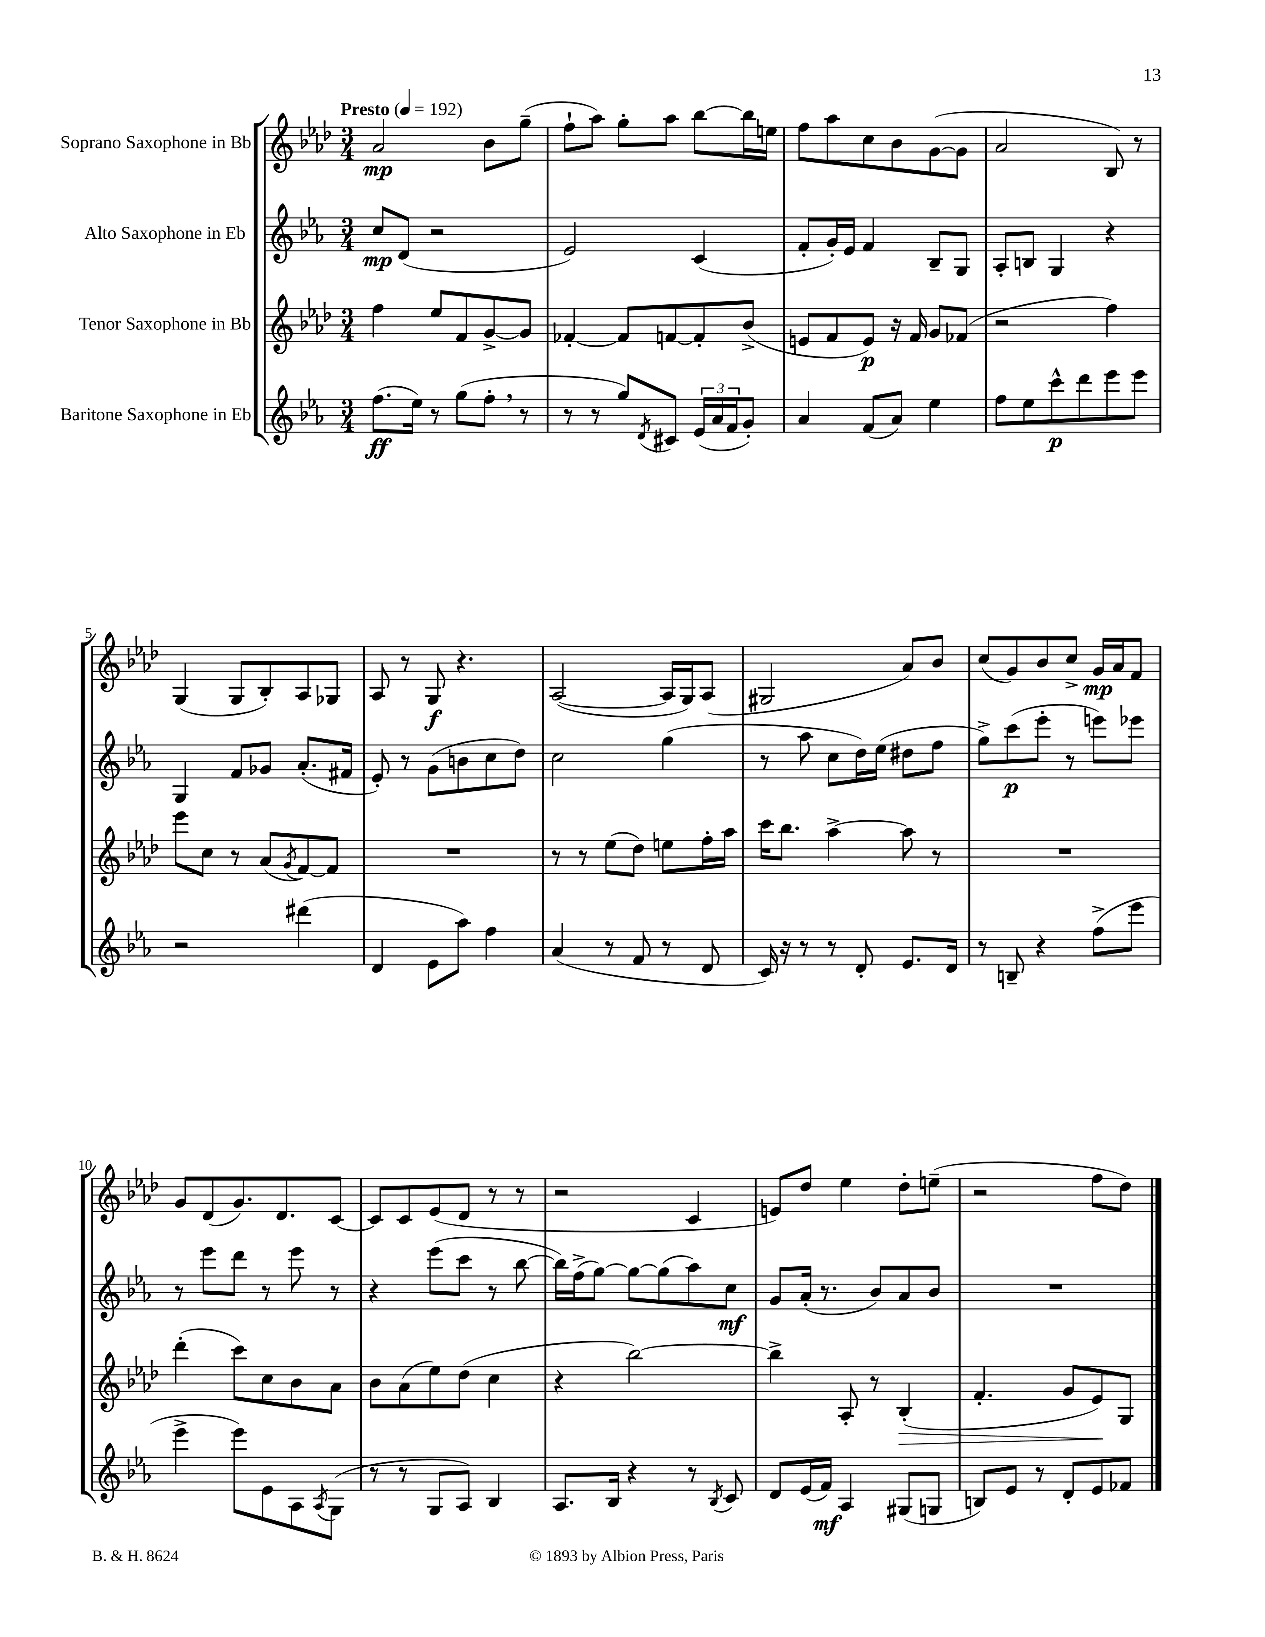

**kern	**dynam	**kern	**dynam	**kern	**dynam	**kern	**dynam
*part4	*part4	*part3	*part3	*part2	*part2	*part1	*part1
*staff4	*staff4	*staff3	*staff3	*staff2	*staff2	*staff1	*staff1
*I"Baritone Saxophone in Eb	*	*I"Tenor Saxophone in Bb	*	*I"Alto Saxophone in Eb	*	*I"Soprano Saxophone in Bb	*
*clefG2	*	*clefG2	*	*clefG2	*	*clefG2	*
*k[b-e-a-]	*	*k[b-e-a-d-]	*	*k[b-e-a-]	*	*k[b-e-a-d-]	*
*M3/4	*	*M3/4	*	*M3/4	*	*M3/4	*
*MM192	*	*MM192	*	*MM192	*	*MM192	*
=1	=1	=1	=1	=1	=1	=1	=1
!	!	!	!	!	!	!LO:TX:a:B:t=Presto	!
(8.ff\L	ff	4ff\	.	8cc/L	mp	2a-/	mp
.	.	.	.	(8d/J	.	.	.
16ee-\Jk)	.	.	.	.	.	.	.
8r	.	8ee-/L	.	2r	.	.	.
(8gg\L	.	8f/	.	.	.	.	.
8ff',\J	.	[8g^/	.	.	.	8b-\L	.
8r	.	8g/J]	.	.	.	(8gg~\J	.
=2	=2	=2	=2	=2	=2	=2	=2
8r	.	[4f-X'/	.	2e-/)	.	8ff`\L	.
8r	.	.	.	.	.	8aa-\J)	.
8gg/L)	.	8f-/L]	.	.	.	8gg'\L	.
8qd/	.	.	.	.	.	.	.
8c#X/J	.	[8fn/	.	.	.	8aa-\J	.
(24e-/LL	.	8f'/]	.	(4c/	.	[8bb-\L	.
24a-/	.	.	.	.	.	.	.
24f/J	.	.	.	.	.	.	.
8g'/J)	.	(8b-^/J	.	.	.	16bb-\L]	.
.	.	.	.	.	.	16een\JJ	.
=3	=3	=3	=3	=3	=3	=3	=3
4a-/	.	8en/L	.	8f'/L	.	8ff\L	.
.	.	8f/	.	16g'/L)	.	8aa-\	.
.	.	.	.	16e-/JJ	.	.	.
(8f/L	.	8e/J)	p	4f/	.	8cc\	.
8a-/J)	.	16r	.	.	.	8b-\	.
.	.	16f/	.	.	.	.	.
4ee-\	.	8g/L	.	8B-~/L	.	([8g\	.
.	.	(8f-X/J	.	8G/J	.	8g\J]	.
=4	=4	=4	=4	=4	=4	=4	=4
8ff\L	.	2r	.	8A-'/L	.	2a-/	.
8ee-\	.	.	.	8Bn/J	.	.	.
8ccc^^\	p	.	.	4G/	.	.	.
8ddd\	.	.	.	.	.	.	.
8eee-\	.	4ff\)	.	4r	.	8B-/)	.
8eee-\J	.	.	.	.	.	8r	.
!!LO:LB:g=z
=5	=5	=5	=5	=5	=5	=5	=5
2r	.	8eee-\L	.	4G/	.	(4G/	.
.	.	8cc\J	.	.	.	.	.
.	.	8r	.	8f/L	.	8G/L	.
.	.	(8a-/L	.	8g-X/J	.	8B-'/)	.
.	.	8qg/	.	.	.	.	.
(4ddd#X\	.	[8f/)	.	(8.a-'/L	.	8A-/	.
.	.	8f/J]	.	.	.	8G-X/J	.
.	.	.	.	16f#X/Jk	.	.	.
=6	=6	=6	=6	=6	=6	=6	=6
4d/	.	2.r	.	8e-'/)	.	8A-/	.
.	.	.	.	8r	.	8r	.
8e-\L	.	.	.	(8g\L	.	8G/	f
8aa-\J)	.	.	.	8bn\	.	4.r	.
4ff\	.	.	.	8cc\	.	.	.
.	.	.	.	8dd\J)	.	.	.
=7	=7	=7	=7	=7	=7	=7	=7
(4a-/	.	8r	.	2cc\	.	([2A-/	.
.	.	8r	.	.	.	.	.
8r	.	(8ee-\L	.	.	.	.	.
8f/	.	8dd-\J)	.	.	.	.	.
8r	.	8een\L	.	(4gg\	.	16A-/LL]	.
.	.	.	.	.	.	16G/J)	.
8d/	.	16ff'\L	.	.	.	(8A-/J	.
.	.	16aa-\JJ	.	.	.	.	.
=8	=8	=8	=8	=8	=8	=8	=8
16c/)	.	16ccc\KL	.	8r	.	2G#X/	.
16r	.	8.bb-\J	.	.	.	.	.
8r	.	.	.	8aa-\	.	.	.
8r	.	[4aa-^\	.	8cc\L	.	.	.
8d'/	.	.	.	16dd\L)	.	.	.
.	.	.	.	(16ee-\JJ	.	.	.
8.e-/L	.	8aa-\]	.	8dd#X\L	.	8a-/L)	.
.	.	8r	.	8ff\J	.	8b-/J	.
16d/Jk	.	.	.	.	.	.	.
=9	=9	=9	=9	=9	=9	=9	=9
8r	.	2.r	.	8gg^\L)	.	(8cc/L	.
8Bn~/	.	.	.	(8ccc\	p	8g/)	.
4r	.	.	.	8eee-'\J	.	8b-/	.
.	.	.	.	8r	.	8cc^/J	.
(8ff^\L	.	.	.	8eeen\L)	.	16g/LL	mp
.	.	.	.	.	.	16a-/J	.
8eee-\J	.	.	.	8eee-X\J	.	8f/J	.
!!LO:LB:g=z
=10	=10	=10	=10	=10	=10	=10	=10
4eee-^\	.	(4ddd-'\	.	8r	.	8g/L	.
.	.	.	.	8eee-\L	.	(8d-/	.
8eee-\L)	.	8ccc\L)	.	8ddd\J	.	8.g/)	.
8e-\	.	8cc\	.	8r	.	.	.
.	.	.	.	.	.	8.d-/	.
8A-\	.	8b-\	.	8eee-\	.	.	.
8qA-/	.	.	.	.	.	.	.
(8G\J	.	8a-\J	.	8r	.	[8c/J	.
=11	=11	=11	=11	=11	=11	=11	=11
8r	.	8b-\L	.	4r	.	8c/L]	.
8r	.	(8a-\	.	.	.	8c/	.
8G/L	.	8ee-\)	.	(8eee-\L	.	(8e-/	.
8A-/J)	.	(8dd-\J	.	8ccc\J	.	8d-/J	.
4B-/	.	4cc\	.	8r	.	8r	.
.	.	.	.	[8bb-\	.	8r	.
=12	=12	=12	=12	=12	=12	=12	=12
8.A-/L	.	4r	.	16bb-\LL])	.	2r	.
.	.	.	.	(16ff^\J	.	.	.
.	.	.	.	[8gg\J)	.	.	.
16B-/Jk	.	.	.	.	.	.	.
4r	.	[2bb-\)	.	8gg\L_	.	.	.
.	.	.	.	(8gg\]	.	.	.
8r	.	.	.	8aa-\)	.	4c/	.
8qB-/	.	.	.	.	.	.	.
8c/	.	.	.	8cc\J	mf	.	.
=13	=13	=13	=13	=13	=13	=13	=13
8d/L	.	4bb-^\]	.	8g/L	.	8en/L)	.
(16e-/L	.	.	.	(16a-'/Jk	.	8dd-/J	.
16f/JJ)	mf	.	.	8.r	.	.	.
4A-/	.	8A-'/	.	.	.	4ee-\	.
.	.	8r	.	8b-/L)	.	.	.
!	!	!	!LO:HP:b	!	!	!	!
(8G#X/L	.	(4B-'/	>	8a-/	.	8dd-'\L	.
8Gn/J	.	.	.	8b-/J	.	(8een~\J	.
=14	=14	=14	=14	=14	=14	=14	=14
8Bn/L)	.	4.f'/	.	2.r	.	2r	.
8e-/J	.	.	.	.	.	.	.
8r	.	.	.	.	.	.	.
8d'/L	.	8g/L	.	.	.	.	.
8e-/	.	8e-/)	.	.	.	8ff\L	.
8f-X/J	.	8G/J	]	.	.	8dd-\J)	.
==	==	==	==	==	==	==	==
*-	*-	*-	*-	*-	*-	*-	*-
